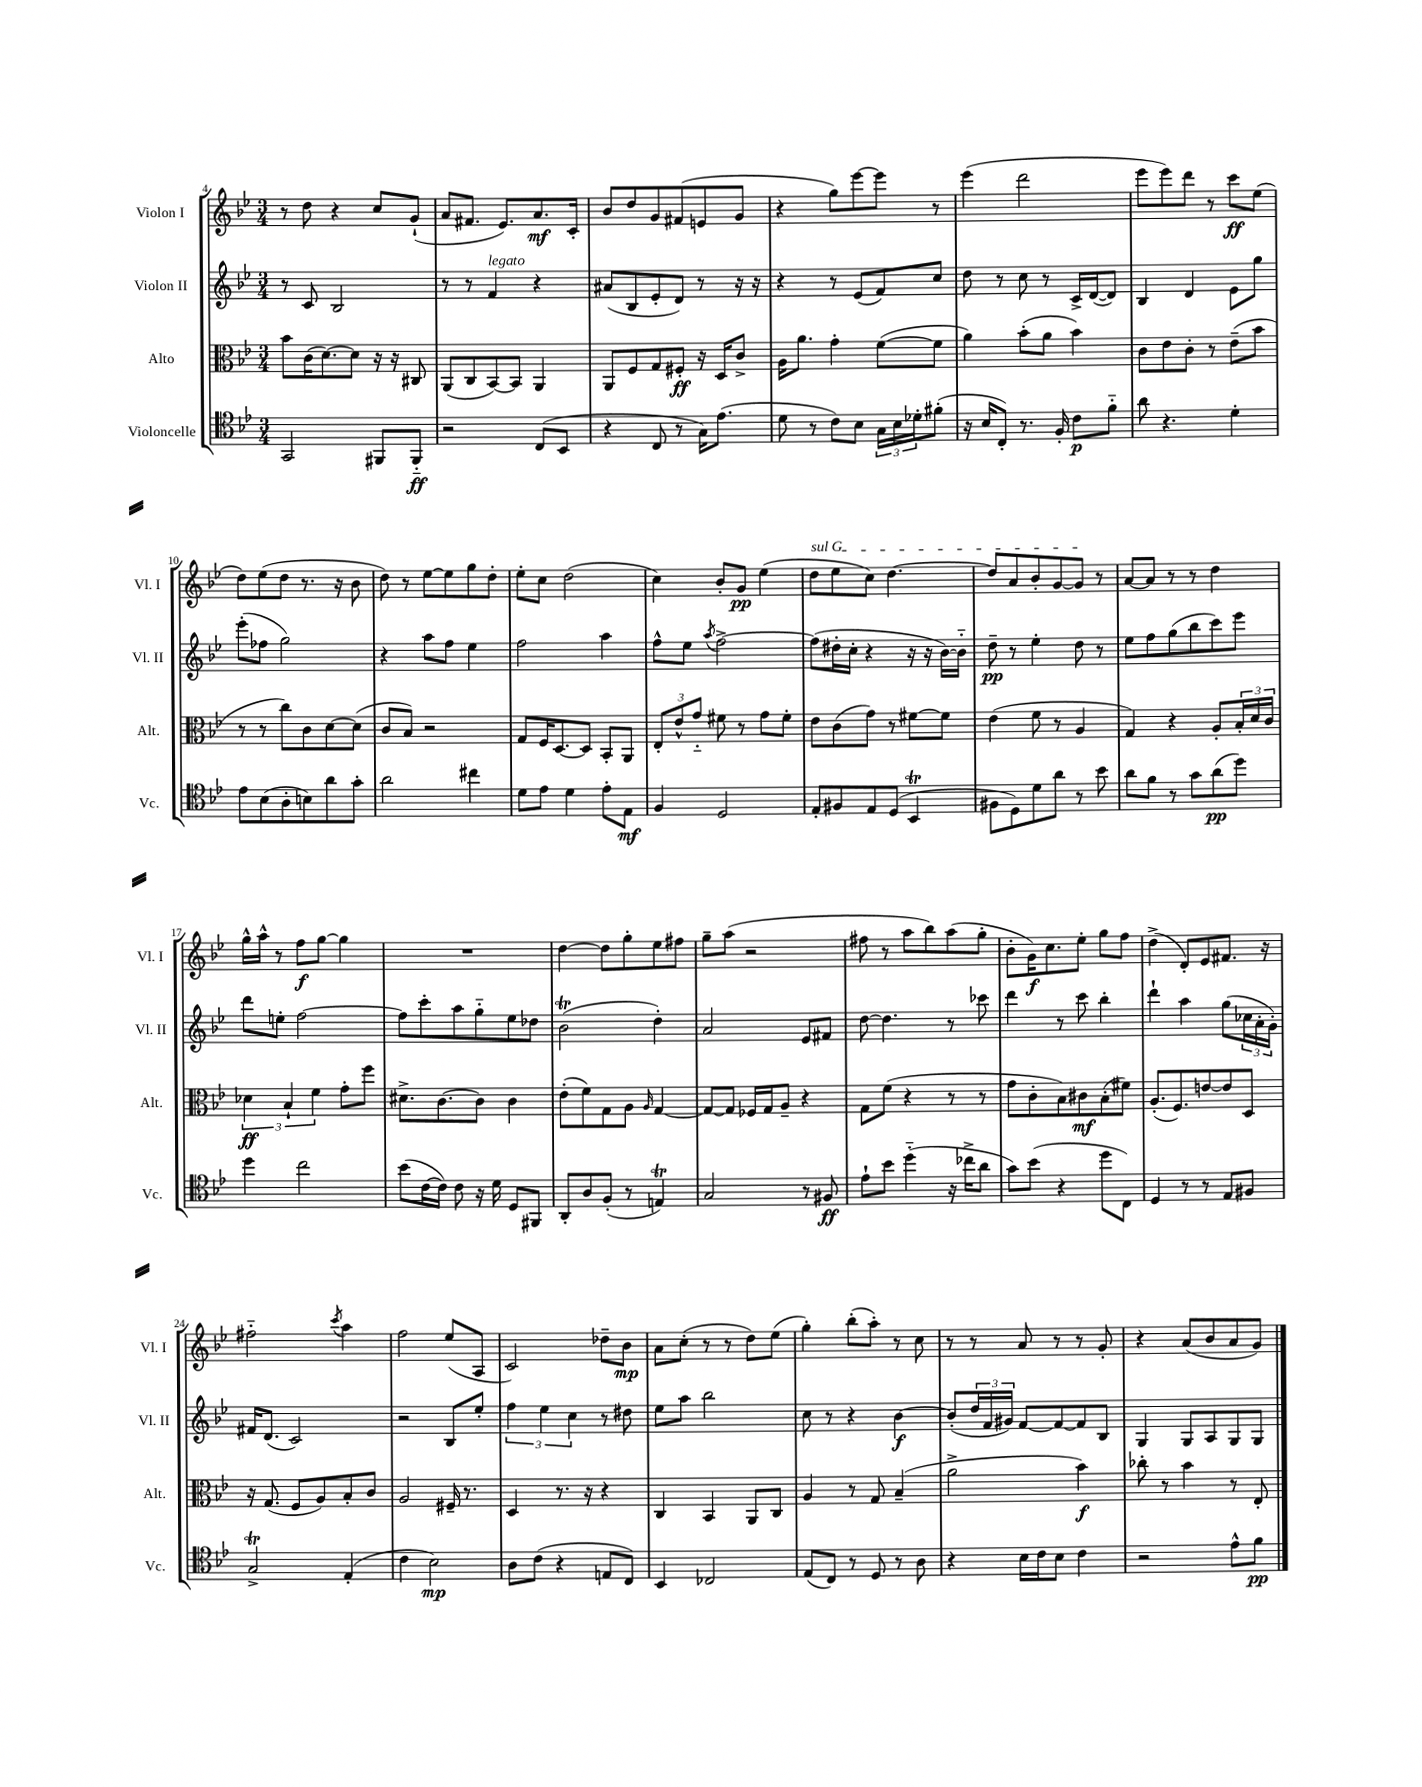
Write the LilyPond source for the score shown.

<<
\new StaffGroup <<
\new Staff = "s0" \with { instrumentName = "Violon I" shortInstrumentName = "Vl. I" } {
    \clef treble \key bes \major \numericTimeSignature \time 3/4
    r8 d''8 r4 c''8 g'8-!( |
    a'8 fis'8. ees'8.) a'8.\mf c'16-. |
    bes'8 d''8 g'8 fis'8( e'8 g'8 |
    r4 g''8) ees'''8~ ees'''8 r8 |
    ees'''4( d'''2 |
    ees'''8 ees'''8) d'''8 r8 c'''8\ff ees''8( |
    d''8) ees''8( d''8 r8. r16 bes'8 |
    d''8) r8 ees''8~ ees''8 g''8 d''8-. |
    ees''8-. c''8 d''2( |
    c''4) bes'8-. g'8\pp ees''4( |
    \once \override TextSpanner.bound-details.left.text = \markup { \italic "sul G" } d''8\startTextSpan ees''8 c''8) d''4.~ |
    d''8 a'8 bes'8-. g'8~ g'8\stopTextSpan r8 |
    a'8~ a'8 r8 r8 d''4 |
    g''16-^ a''16-^ r8 f''8\f g''8~ g''4 |
    R2. |
    d''4~ d''8 g''8-. ees''8 fis''8 |
    g''8-- a''8( r2 |
    fis''8 r8 a''8 bes''8) a''8( g''8-. |
    bes'8-. g'16\f) c''8. ees''8-. g''8 f''8 |
    d''4->( d'8-.) ees'8 fis'8. r16 |
    fis''2-_ \acciaccatura { c'''8 } a''4 |
    f''2 ees''8( a8 |
    c'2) des''8-- bes'8\mp |
    a'8 c''8-.( r8 r8 d''8) ees''8( |
    g''4-.) bes''8-.( a''8-.) r8 c''8 |
    r8 r8 a'8 r8 r8 g'8-. |
    r4 a'8( bes'8 a'8 g'8) \bar "|." |
}
\new Staff = "s1" \with { instrumentName = "Violon II" shortInstrumentName = "Vl. II" } {
    \clef treble \key bes \major \numericTimeSignature \time 3/4
    r8 c'8 bes2 |
    r8 r8 f'4^\markup { \italic "legato" } r4 |
    ais'8( bes8 ees'8-. d'8) r8 r16 r16 |
    r4 r8 ees'8( f'8) c''8 |
    d''8 r8 c''8 r8 c'16-> d'16~( d'8) |
    bes4 d'4 ees'8 g''8 |
    ees'''8-.( fes''8 g''2) |
    r4 a''8 f''8 ees''4 |
    f''2 a''4 |
    f''8-^ ees''8 \acciaccatura { a''8 } f''2~-> |
    f''8( dis''16-. c''16-. r4 r16 r16 bes'16~) bes'16-_ |
    d''8--\pp r8 ees''4-. d''8 r8 |
    ees''8 f''8 g''8( bes''8 c'''8) ees'''8 |
    d'''8 e''8-. f''2~ |
    f''8 c'''8-. a''8 g''8-_ ees''8 des''8 |
    bes'2\trill( d''4-.) |
    a'2 ees'8 fis'8 |
    d''8~ d''4. r8 ces'''8 |
    d'''4 r8 c'''8 bes''4-. |
    d'''4-! a''4 g''8( \tuplet 3/2 { ces''16 a'16-. g'16-.) } |
    fis'16 d'8.( c'2) |
    r2 bes8 ees''8-. |
    \tuplet 3/2 { f''4 ees''4 c''4 } r8 dis''8 |
    ees''8 a''8 bes''2 |
    c''8 r8 r4 bes'4~\f |
    bes'8-.( \tuplet 3/2 { d''16 f'16 gis'16) } f'8~ f'8~ f'8 bes8 |
    g4 g8 a8 g8 g8 \bar "|." |
}
\new Staff = "s2" \with { instrumentName = "Alto" shortInstrumentName = "Alt." } {
    \clef alto \key bes \major \numericTimeSignature \time 3/4
    bes'8 c'16( d'8.~) d'8 r16 r16 cis8 |
    a,8( c8 bes,8~) bes,8 a,4 |
    a,8 f8 g8 fis8-.\ff r16 d16 c'8-> |
    a16 a'8. g'4-. f'8~( f'8 |
    a'4) bes'8-.( a'8 bes'4) |
    c'8 ees'8 c'8-. r8 ees'8--( bes'8 |
    r8 r8 c''8) c'8 d'8~ d'8( |
    c'8 bes8) r2 |
    g8 f16 d8.~ d8 bes,8-. a,8 |
    \tuplet 3/2 { ees8-. ees'8-^ g'8-_ } fis'8 r8 g'8 fis'8-. |
    ees'8 c'8( g'8) r8 fis'8~ fis'8 |
    ees'4( f'8 r8 a4 |
    g4) r4 a8-. \tuplet 3/2 { bes16-. d'16 c'16 } |
    \tuplet 3/2 { des'4\ff bes4-! f'4 } g'8-. f''8 |
    dis'8.-> c'8.~ c'8 c'4 |
    ees'8-.( f'8) g8 a8 \grace { a16 } g4~ |
    g8~ g8 fes16 g16 a8-- r4 |
    g8 f'8( r4 r8 r8 |
    g'8 c'8-. bes8) cis'8\mf bes8-.( fis'8) |
    a8.-.( f8.) e'8~ e'8 d8 |
    r16 g8.( f8 a8) bes8-. c'8 |
    a2 fis16-- r8. |
    d4 r8. r16 r4 |
    c4 bes,4 a,8 c8 |
    a4 r8 g8 bes4--( |
    a'2-> bes'4\f) |
    ces''8-. r8 bes'4 r8 ees8-. \bar "|." |
}
\new Staff = "s3" \with { instrumentName = "Violoncelle" shortInstrumentName = "Vc." } {
    \clef tenor \key bes \major \numericTimeSignature \time 3/4
    g,2 fis,8 fis,8-_\ff |
    r2 c8( bes,8 |
    r4 c8 r8 g16) ees'8.( |
    d'8 r8 c'8) bes8 \tuplet 3/2 { g16 bes16 des'16-. } fis'8-.( |
    r16 bes16 c8-.) r8. f16-. c'8\p f'8-_ |
    a'8 r4. d'4-. |
    ees'8 bes8( a8-. b8) a'8 g'8-. |
    a'2 cis''4 |
    d'8 ees'8 d'4 ees'8-. ees8\mf |
    f4 d2 |
    ees8-. fis8 ees8 d8( bes,4\trill |
    fis8 d8) d'8 a'8 r8 bes'8 |
    a'8 f'8 r8 g'8 a'8\pp( d''8) |
    d''4 c''2 |
    bes'8( c'16~ c'16) c'8 r16 d'16 d8 fis,8 |
    a,8-. a8 f8-.( r8 e4\trill) |
    g2 r8 fis8\ff |
    ees'8-! bes'8 d''4-_( r16 ces''16-> a'8 |
    g'8) bes'8( r4 d''8 c8) |
    d4 r8 r8 ees8 fis8 |
    g2->\trill ees4-.( |
    c'4 bes2\mp) |
    a8 c'8( r4 e8 c8) |
    bes,4 ces2 |
    ees8( c8) r8 d8 r8 a8 |
    r4 bes16 c'16 bes8 c'4 |
    r2 ees'8-^ f'8\pp \bar "|." |
}
>>
>>
\layout { \context { \Score currentBarNumber = #4 } }
